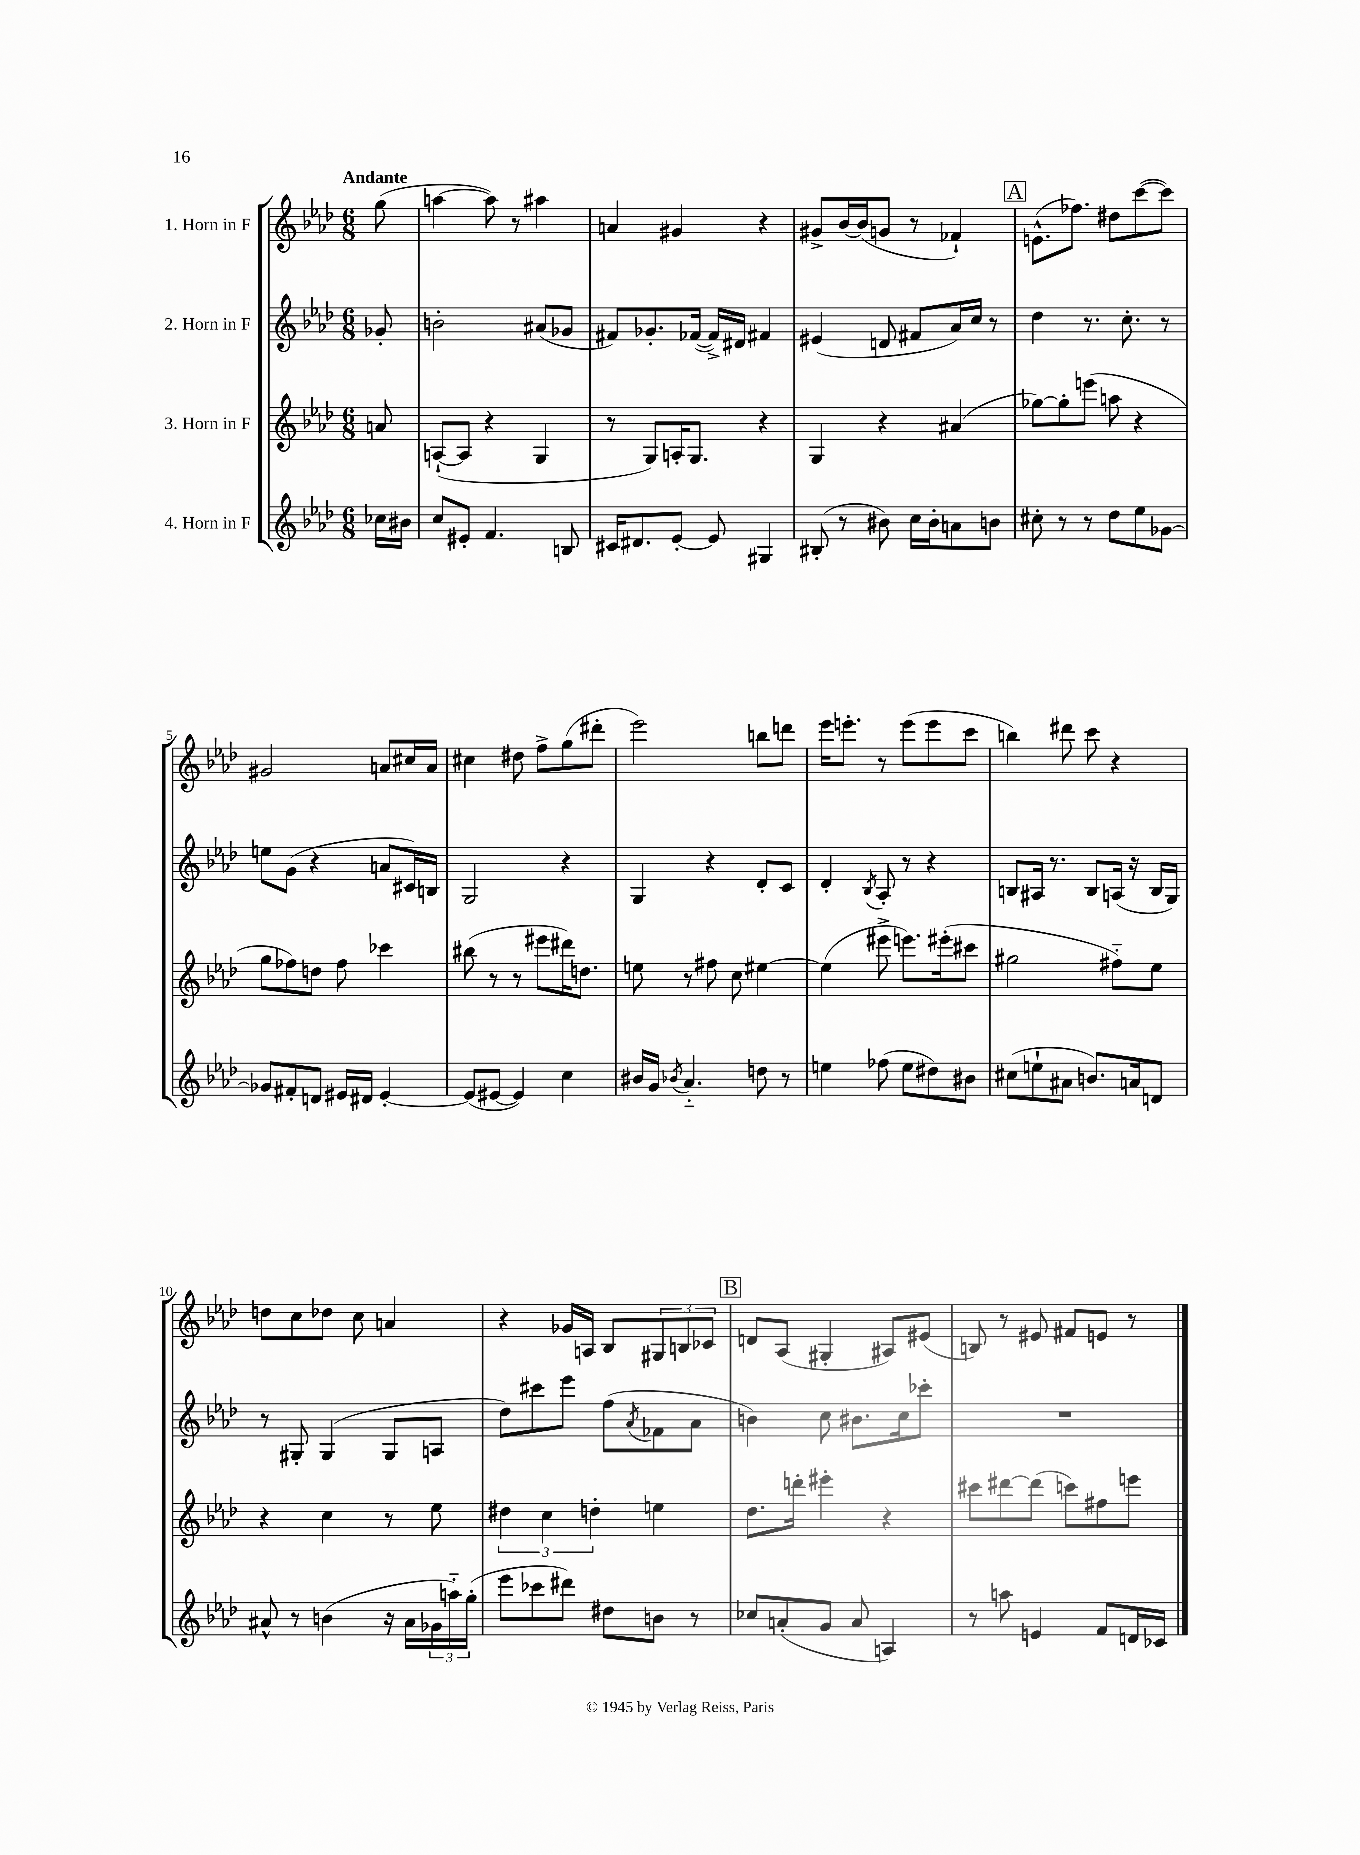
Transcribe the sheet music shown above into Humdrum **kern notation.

**kern	**kern	**kern	**kern
*staff4	*staff3	*staff2	*staff1
*clefG2	*clefG2	*clefG2	*clefG2
*k[b-e-a-d-]	*k[b-e-a-d-]	*k[b-e-a-d-]	*k[b-e-a-d-]
*M6/8	*M6/8	*M6/8	*M6/8
16cc-	8a	8g-'	(8gg
16b#	.	.	.
=	=	=	=
8cc	([8A`	2b'	[4aa
8e#'	8A]	.	.
4.f	4r	.	8aa])
.	.	.	8r
.	4G	(8a#	4aa#
8B	.	8g-	.
=	=	=	=
16c#	8r	8f#)	4a
8.d#	.	.	.
.	8G)	8.g-'	.
[8e-'	16A'	.	4g#
.	8.G	([16f-	.
8e-]	.	16f-^])	.
.	.	16d#	.
4G#	4r	4f#	4r
=	=	=	=
(8B#'	4G	(4e#	8g#^
8r	.	.	[16b-
.	.	.	(16b-]
8b#)	4r	8d	8g
16cc	.	8f#	8r
16b#'	.	.	.
8a	(4a#	16a-)	4f-`)
.	.	16cc	.
8b	.	8r	.
=	=	=	=
8cc#'	[8gg-)	4dd-	(8.e^^
8r	8gg-']	.	.
.	.	.	8.ff-)
8r	(8eee	8.r	.
8dd-	8aa	.	8dd#
.	.	8.cc'	.
8ee-	4r	.	([8ccc
[8g-	.	8r	8ccc])
=	=	=	=
8g-]	8gg	8ee	2g#
8f#'	8ff-)	(8g	.
8d	8dd	4r	.
16e#	8ff-	.	.
16d#	.	.	.
[4e#'	4ccc-	8a	8a
.	.	16c#)	16cc#
.	.	16B	16a
=	=	=	=
(8e#]	(8bb#	2G	4cc#
[8e#	8r	.	.
4e#])	8r	.	8dd#
.	8eee#	.	8ff^
4cc	16ddd#)	4r	(8gg
.	8.dd	.	.
.	.	.	8ddd#'
=	=	=	=
16b#	8ee	4G	2eee-)
16g	.	.	.
8qb-	.	.	.
4.a-'~	8r	.	.
.	8ff#	4r	.
.	8cc	.	.
8dd	[4ee#	8d-'	8bb
8r	.	8c	8ddd
=	=	=	=
4ee	(4ee#]	4d-'	16eee-
.	.	.	8.eee'
.	.	8qB-	.
(8ff-	8eee#^	8A-'	8r
8ee	8.eee)	8r	(8eee
8dd#)	.	4r	8eee
.	(16eee#'	.	.
8b#	8ccc#	.	8ccc
=	=	=	=
(8cc#	2gg#	8B	4bb)
8ee`	.	16A#	.
.	.	8.r	.
8a#	.	.	8ddd#
8.b)	.	8B	8ccc
.	8ff#'~)	(16A	4r
16a	.	16r	.
8d	8ee-	16B	.
.	.	16G)	.
=	=	=	=
8a#^^	4r	8r	8dd
8r	.	8G#'	8cc
(4b	4cc	(4G#	8dd-
.	.	.	8cc
16r	8r	8G#	4a
16a#	.	.	.
24g-	8ee-	8A	.
24aa'~)	.	.	.
(24gg'	.	.	.
=	=	=	=
8eee-	6dd#	8dd-)	4r
8ccc-	.	8ccc#	.
.	6cc	.	.
8ddd#)	.	8eee-	16g-
.	.	.	16A
.	6dd'	.	.
8dd#	.	(8ff	8B-
.	.	8qa-	.
8b	4ee	8f-	12G#
.	.	.	12B
8r	.	8a-	.
.	.	.	12c-
=	=	=	=
8cc-	8.dd-	4b)	8d
(8a'	.	.	(8A-
.	16ddd'	.	.
8g	4eee#'	8cc	4G#'
8a	.	8.b#	.
4A)	4r	.	8A#)
.	.	16cc	.
.	.	8ccc-'	(8e#
=	=	=	=
8r	8ccc#	2.r	8B)
8aa	[8ddd#	.	8r
4e	(8ddd#]	.	8e#
.	8ccc)	.	8f#
8f	8ff#	.	8e
16d	8eee	.	8r
16c-	.	.	.
==	==	==	==
*-	*-	*-	*-
